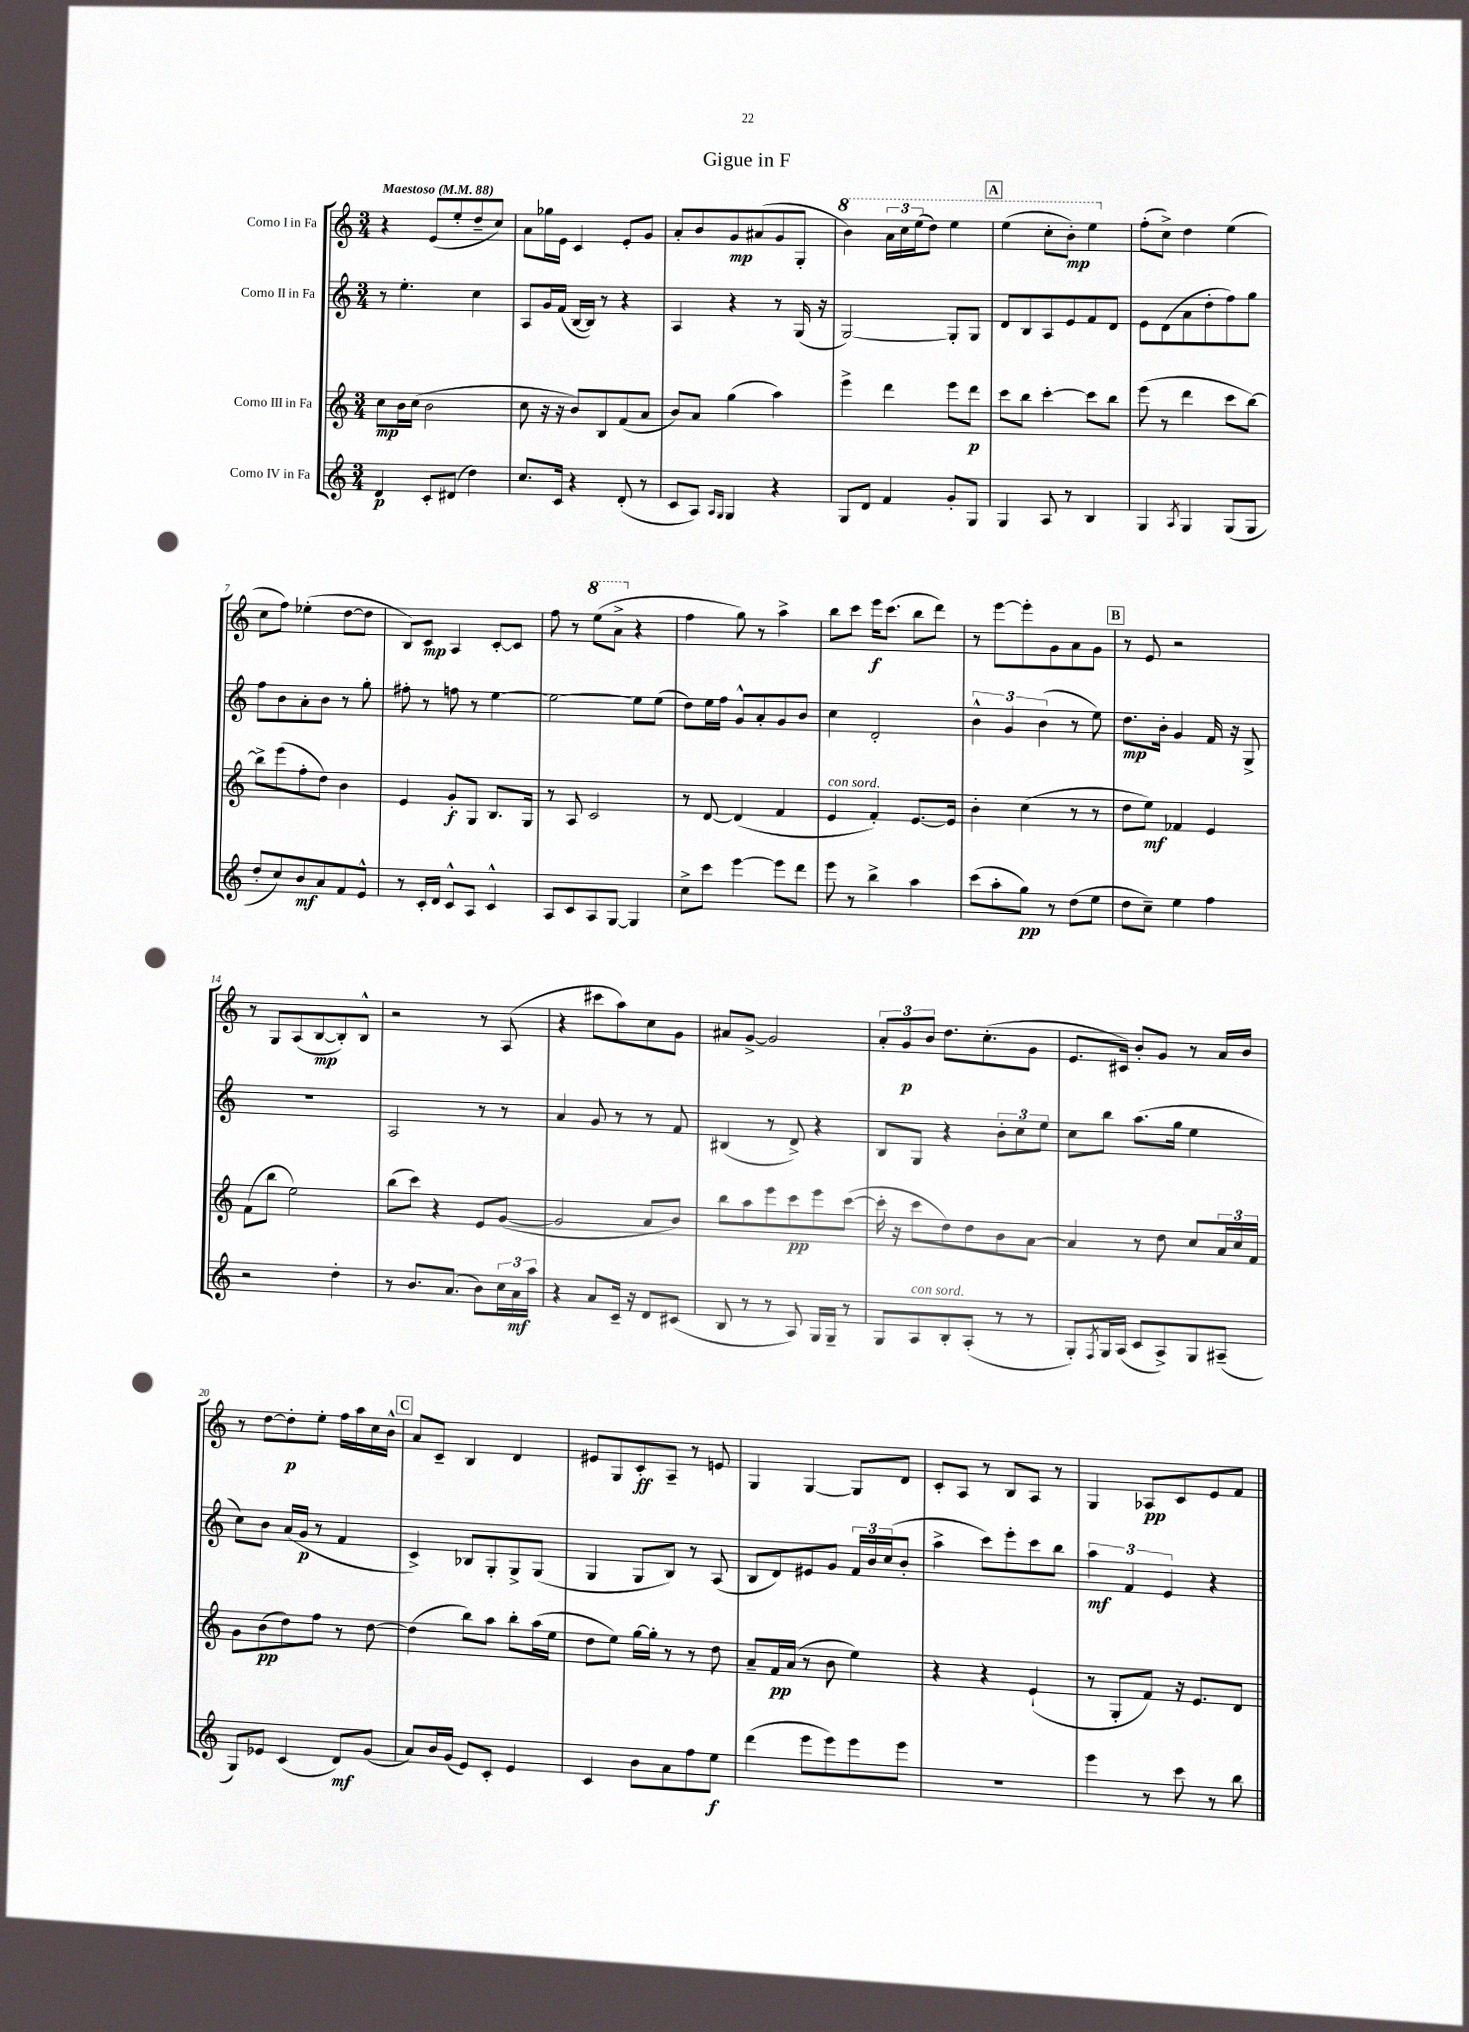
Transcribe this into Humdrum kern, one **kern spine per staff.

**kern	**kern	**kern	**kern
*staff4	*staff3	*staff2	*staff1
*clefG2	*clefG2	*clefG2	*clefG2
*k[]	*k[]	*k[]	*k[]
*M3/4	*M3/4	*M3/4	*M3/4
*MM88	*MM88	*MM88	*MM88
4d	8cc	8r	4r
.	16b	4.ee'	.
.	(16cc	.	.
8c'	2b	.	(8e
(8d#	.	.	8ee'
4dd)	.	4cc	8dd~
.	.	.	8cc)
=	=	=	=
8.cc	8cc	8A	8a
.	16r	16g	16gg-
16c	16r	(16f	16e
4r	8b)	[16B	4c
.	.	16B])	.
.	8B	8r	.
(8d'	(8f	4r	8e'
8r	8a	.	8g
=	=	=	=
8c	8b)	4A	8a'
8A)	8a	.	8b
16qqA	.	.	.
16qqG	.	.	.
4G	(4gg	4r	8g
.	.	.	(8a#
4r	4aa)	8r	8g
.	.	(16G	8G'
.	.	16r	.
=	=	=	=
8G	4eee^	[2G)	4bb)
8d	.	.	.
4f	4ddd	.	24aa
.	.	.	24ccc
.	.	.	(24eee
.	.	.	8ddd)
8g'	8eee	8G']	4eee
8G	8ddd	8G	.
=	=	=	=
4G	8ccc	8d	(4eee
.	8bb	8B	.
8A	[4ccc'	8A	8ccc'
8r	.	8e	8bb')
4B	8ccc]	8f	4eee
.	8bb	8d	.
=	=	=	=
4G	(8eee	8e	(8ff'
.	8r	(8d	8cc^)
8qA	.	.	.
4G	4ddd	8a	4dd
.	.	8dd'	.
(8G	8ccc	8ff)	(4ee
8G	[8bb)	8gg	.
=	=	=	=
8dd'	8bb^]	8ff	8cc
8cc)	(8eee	8b	8ff)
8b	8ff'	8a'	(4ee-'
8a	8dd)	8b	.
8f	4b	8r	[8dd
8e^^	.	8gg'	8dd]
=	=	=	=
8r	4e	8ff#'	8B)
16c'	.	8r	8c
16d	.	.	.
8c^^	8g'	8ff	4A
8A	8G	8r	.
4c^^	8.B	[4ee	[8c'
.	.	.	8c]
.	16G	.	.
=	=	=	=
8A	8r	2ee_	8ff
8c	8A	.	8r
8A	2c	.	(8eee
[8G	.	.	8aa^
4G]	.	8ee]	4r
.	.	(8ee	.
=	=	=	=
8cc^	8r	8dd)	4ff
8ccc	[8d	16ee	.
.	.	16ff	.
[4eee	(4d]	8g^^	8gg)
.	.	8a'	8r
8eee]	4f	8g	4aa^
8ddd	.	8b	.
=	=	=	=
8eee	4e	4cc	8bb
8r	.	.	8ccc
4bb^	4f')	2d'	16eee
.	.	.	(8.ccc
4aa	[8.e	.	8bb
.	.	.	8ddd)
.	16e]	.	.
=	=	=	=
(8ccc	4b'	6b^^	8r
8aa'	.	.	[8eee
.	.	6g	.
8gg)	(4cc	.	8eee']
.	.	(6b	.
8r	.	.	8g
(8dd	8r	8r	8a
8ee	8r	8ee)	8g
=	=	=	=
8dd	8dd	8.dd	8r
8cc~)	8ee)	.	8e
.	.	16b'	.
4ee	4f-	4g	2r
4ff	4e	16f	.
.	.	16r	.
.	.	8G^	.
=	=	=	=
2r	(8f	2.r	8r
.	8bb	.	8G
.	2ee)	.	(8A
.	.	.	[8B
4dd'	.	.	8B'])
.	.	.	8B^^
=	=	=	=
8r	(8bb	2A	2r
8.b	8ccc)	.	.
.	4r	.	.
(8.a	.	.	.
8b)	8e	8r	8r
24cc	([8g	8r	(8A
24a	.	.	.
24aa	.	.	.
=	=	=	=
4r	2g]	4a	4r
8a	.	8g	8ccc#
16c~	.	8r	8aa)
16r	.	.	.
8d	8a	8r	8cc
(8c#	8b)	8f	8g
=	=	=	=
8B	8bb	(4B#	8a#
8r	8aa	.	[8g^
8r	8eee	8r	2g]
8A)	8ccc	8d^)	.
16G	8eee	4r	.
16G~	.	.	.
8r	([8ccc	.	.
=	=	=	=
8G	16ccc']	8B	12a'
.	16r	.	.
.	.	.	12g
8A	8ccc	8G	.
.	.	.	12b
8B'	8dd)	4r	8.dd
(8A'	8dd	.	.
.	.	.	(8.cc'
8r	8b	12b'	.
.	.	12cc	.
8r	[8a	.	8g
.	.	12ee	.
=	=	=	=
8G')	4a]	8cc	8.e
8qF	.	.	.
16G	.	8bb	.
(16A	.	.	16c#)
8c	8r	(8.aa	8b'
8A^)	8dd	.	8g
.	.	16gg	.
8G	8cc	4ee	8r
(8A#~	24a	.	16a
.	24cc	.	.
.	.	.	16b
.	24f	.	.
=	=	=	=
8G)	8g	8cc)	8r
8e-	(8b	8b	[8dd
(4c	8dd)	(16a	8dd']
.	.	16g	.
.	8ff	8r	8ee'
8d)	8r	4f	16ff
.	.	.	16aa
(8g	[8dd	.	16cc
.	.	.	16b^^
=	=	=	=
8a)	(4dd]	4c^)	8a
16b	.	.	8c~
(16g	.	.	.
8e)	8bb)	8B-	4B
8c'	8aa	8G'	.
4e	8bb'	8G^	4d
.	(16aa	(8G	.
.	16ee	.	.
=	=	=	=
4c	8dd	4G	8e#
.	8ee)	.	8G
8b	[16gg	8G	8c'
.	16gg']	.	.
8a	8r	8B)	8A~
8ff	8r	8r	8r
8ee	8dd	(8A	8e
=	=	=	=
(4ddd	8a~	8B	4G
.	16f	8d)	.
.	(16a	.	.
8eee	8r	8e#	[4G
8eee)	8b	8g	.
8eee	4ee)	24f	8G]
.	.	24b	.
.	.	(24cc	.
8eee	.	8b'	8d
=	=	=	=
2.r	4r	4aa^	8c'
.	.	.	8A
.	4r	8ccc)	8r
.	.	8eee'	8B
.	(4e`	8ccc	8A
.	.	8bb	8r
=	=	=	=
4eee	8r	6aa	4G
.	8G'	.	.
.	.	6f	.
8r	8f)	.	8A-
.	.	6e	.
8ccc	16r	.	8c
.	8.e	.	.
8r	.	4r	8e
8bb	8d	.	8f
==	==	==	==
*-	*-	*-	*-
